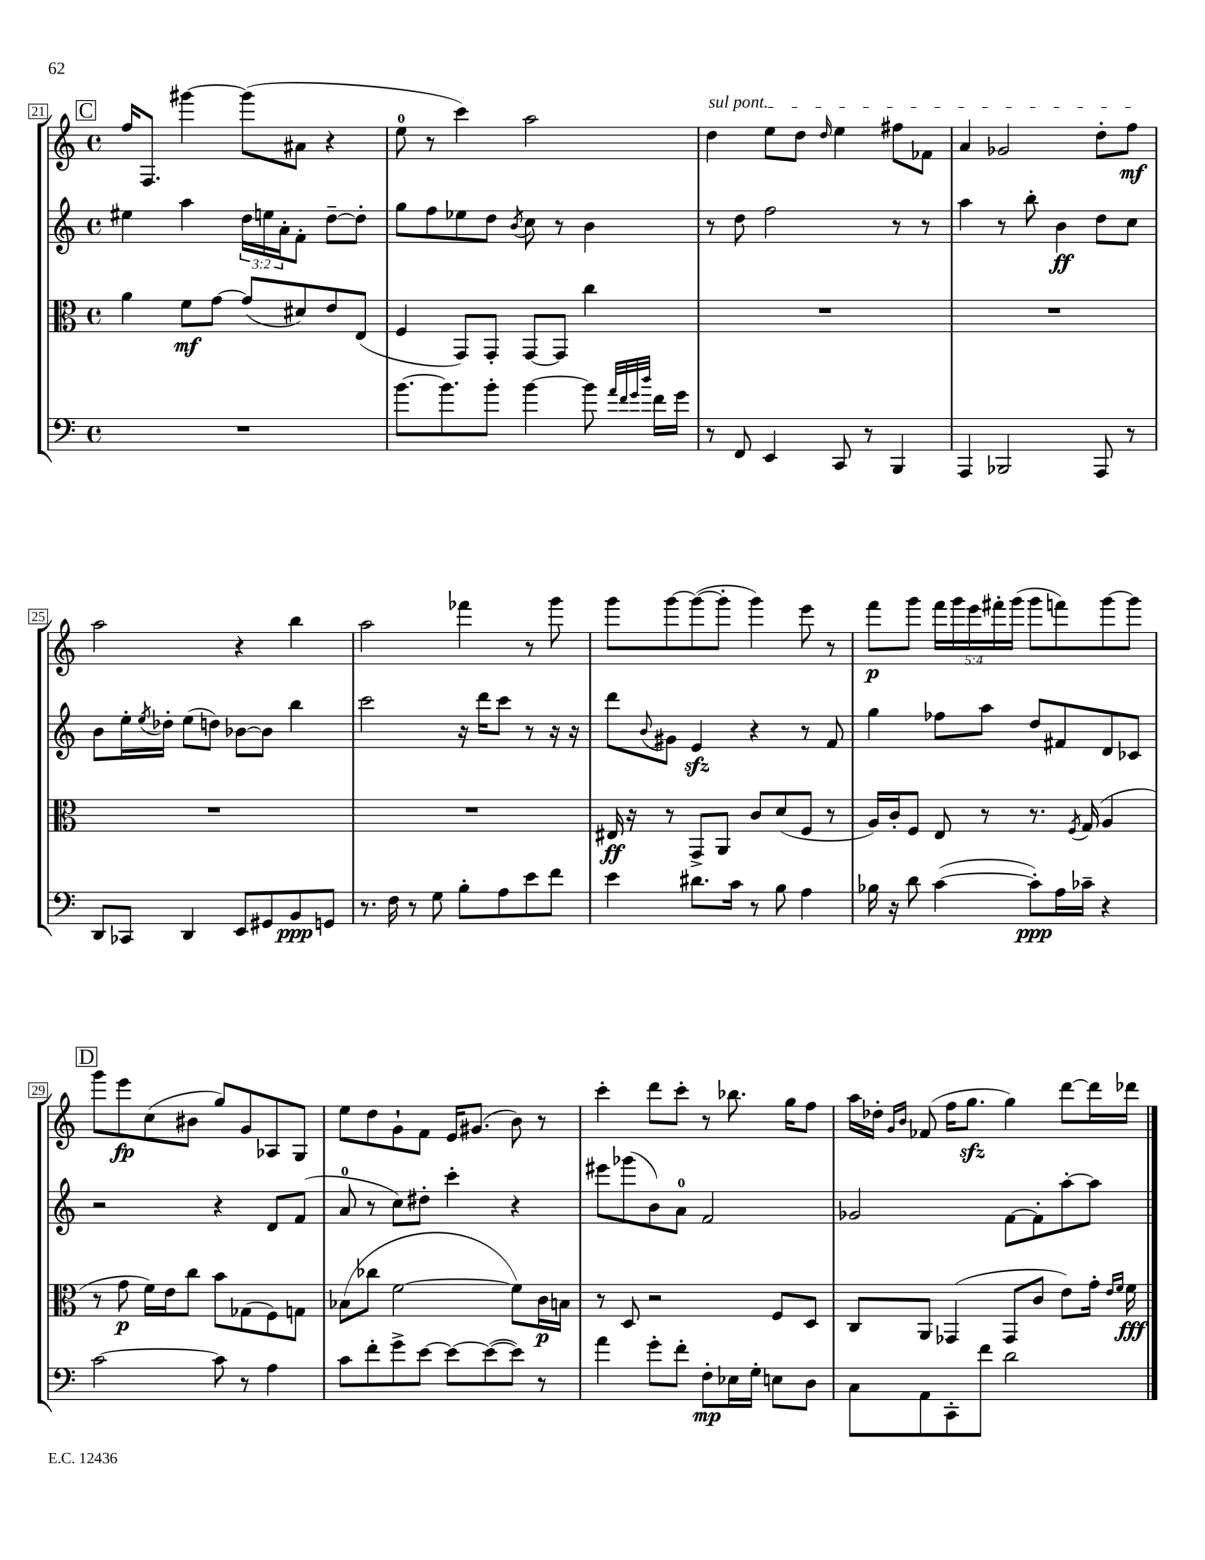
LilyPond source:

<<
\new StaffGroup <<
\new Staff = "s0" {
    \clef treble \key c \major \defaultTimeSignature \time 4/4 \override Staff.TupletNumber.text = #tuplet-number::calc-fraction-text
    \mark \markup { \box "C" } f''16 f8. gis'''4~ gis'''8( ais'8 r4 |
    e''8-0 r8 c'''4) a''2 |
    \once \override TextSpanner.bound-details.left.text = \markup { \italic "sul pont." } d''4\startTextSpan e''8 d''8 \grace { d''16 } e''4 fis''8 fes'8 |
    a'4 ges'2 d''8-. f''8\mf\stopTextSpan |
    a''2 r4 b''4 |
    a''2 fes'''4 r8 g'''8 |
    g'''8 g'''8~ g'''8~( g'''8-. g'''4) e'''8 r8 |
    f'''8\p g'''8 \tuplet 5/4 { f'''16 g'''16 e'''16 fis'''16-. g'''16( } g'''8 f'''8) g'''8~ g'''8 |
    \mark \markup { \box "D" } g'''8 e'''8\fp c''8( bis'8 g''8) g'8 aes8 g8 |
    e''8 d''8 g'8-! f'8 e'16 gis'8.( b'8) r8 |
    c'''4-. d'''8 c'''8-. r8 bes''8. g''16 f''8 |
    a''16 des''16-. \grace { g'16 b'16 } fes'8( f''16 g''8.\sfz g''4) d'''8~ d'''16 des'''16 \bar "|." |
}
\new Staff = "s1" {
    \clef treble \key c \major \defaultTimeSignature \time 4/4 \override Staff.TupletNumber.text = #tuplet-number::calc-fraction-text
    \mark \markup { \box "C" } eis''4 a''4 \tuplet 3/2 { d''16 e''16 a'16-. } f'8-. d''8~-- d''8-. |
    g''8 f''8 ees''8 d''8 \acciaccatura { b'8 } c''8 r8 b'4 |
    r8 d''8 f''2 r8 r8 |
    a''4 r8 b''8-. b'4\ff d''8 c''8 |
    b'8 e''16-. \acciaccatura { e''8 } des''16-. e''8( d''8) bes'8~ bes'8 b''4 |
    c'''2 r16 d'''16 c'''8 r8 r16 r16 |
    d'''8 \appoggiatura { b'8 } gis'8 e'4\sfz r4 r8 f'8 |
    g''4 fes''8 a''8 d''8 fis'8 d'8 ces'8 |
    \mark \markup { \box "D" } r2 r4 d'8 f'8( |
    a'8-0 r8 c''8) dis''8-. c'''4-. r4 |
    eis'''8 ges'''8( b'8) a'8-0 f'2 |
    ges'2 f'8~ f'8-. a''8~-. a''8 \bar "|." |
}
\new Staff = "s2" {
    \clef alto \key c \major \defaultTimeSignature \time 4/4
    \mark \markup { \box "C" } a'4 f'8\mf g'8~ g'8( dis'8) e'8 e8( |
    f4 g,8) g,8-. g,8~ g,8 c''4 |
    R1 |
    R1 |
    R1 |
    R1 |
    eis16\ff r16 r8 g,8-> a,8 c'8 d'8( f8 r8 |
    a16) c'16-. f8 e8 r8 r8. \acciaccatura { f8 } g16( a4 |
    \mark \markup { \box "D" } r8 g'8\p f'16) e'16 c''8 b'8 ges8( f8) g8 |
    bes8( ces''8 f'2~ f'8) c'16\p b16 |
    r8 d8 r2 f8 d8 |
    c8 a,8 ges,4( ges,8 c'8 e'8) g'16-. \grace { e'16 f'16 } f'16\fff \bar "|." |
}
\new Staff = "s3" {
    \clef bass \key c \major \defaultTimeSignature \time 4/4
    \mark \markup { \box "C" } R1 |
    b'8.~ b'8. b'8-. b'4~ b'8 \grace { a'32 f'32 g'32 d''32 } f'16 g'16 |
    r8 f,8 e,4 c,8 r8 b,,4 |
    a,,4 bes,,2 a,,8 r8 |
    d,8 ces,8 d,4 e,8 gis,8 b,8\ppp g,8 |
    r8. f16 r8 g8 b8-. a8 e'8 f'8 |
    e'4 dis'8. c'16 r8 b8 a4 |
    bes16 r16 d'8 c'4~( c'8-.\ppp) a16 ces'16-- r4 |
    \mark \markup { \box "D" } c'2~ c'8 r8 a4 |
    c'8 f'8-. g'8-> e'8~ e'8~ e'8~( e'8) r8 |
    a'4 g'8-. f'8-. f8-.\mp ees16 g16-. e8 d8 |
    c8 a,8 c,8-. f'8 d'2 \bar "|." |
}
>>
>>
\layout { \context { \Score currentBarNumber = #21 \override BarNumber.stencil = #(make-stencil-boxer 0.1 0.3 ly:text-interface::print) } }
